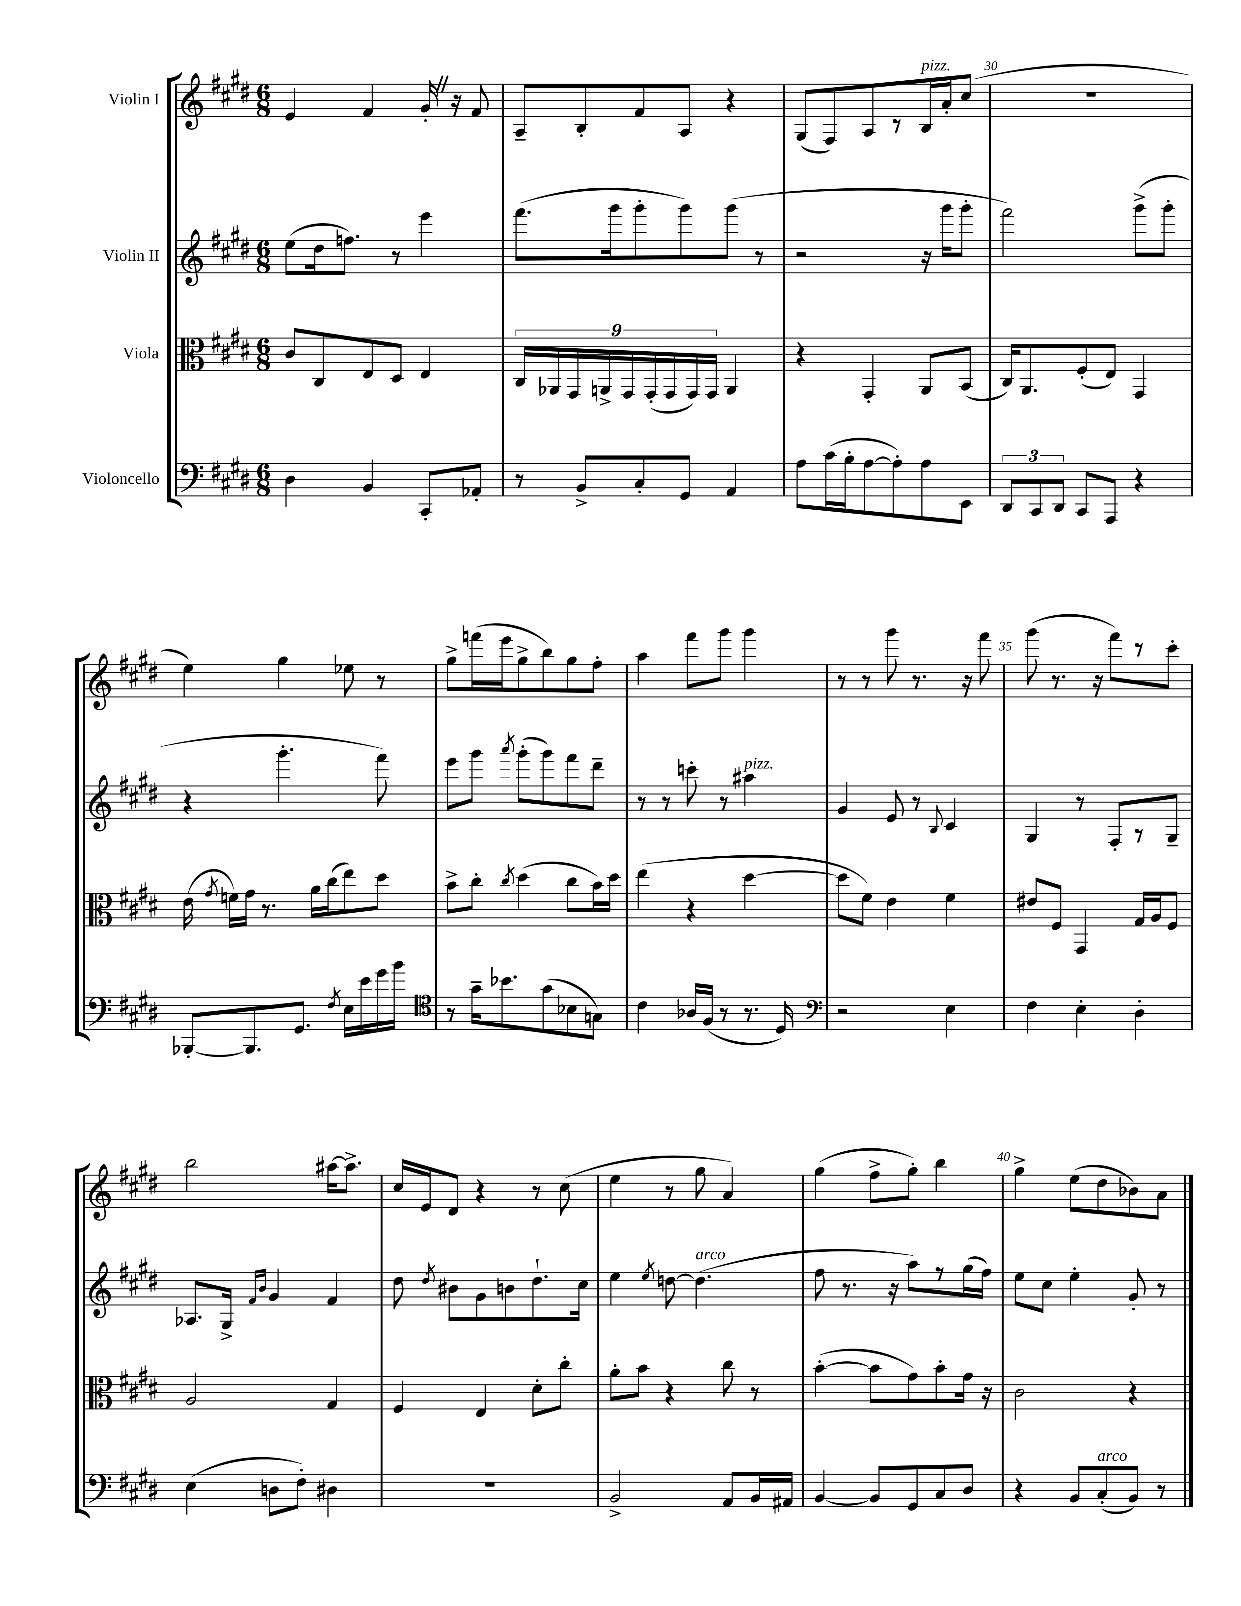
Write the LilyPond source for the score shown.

<<
\new StaffGroup <<
\new Staff = "s0" \with { instrumentName = "Violin I" } {
    \clef treble \key e \major \numericTimeSignature \time 6/8
    \autoBeamOff e'4 fis'4 gis'16-. \once \override BreathingSign.text = \markup { \musicglyph "scripts.caesura.straight" } \breathe r16 fis'8 |
    a8[-- b8-. fis'8 a8] r4 |
    gis8[( fis8) a8 r8 b16^\markup { \italic "pizz." } a'16-. cis''8]( |
    R2. |
    e''4) gis''4 ees''8 r8 |
    gis''8[-> f'''16( e'''16 gis''8-> b''8) gis''8 fis''8]-. |
    a''4 fis'''8[ gis'''8] gis'''4 |
    r8 r8 gis'''8 r8. r16 fis'''8 |
    gis'''8( r8. r16 fis'''8[) r8 cis'''8]-. |
    b''2 ais''16[~ ais''8.]-> |
    cis''16[ e'16 dis'8] r4 r8 cis''8( |
    e''4 r8 gis''8 a'4) |
    gis''4( fis''8[-> gis''8]-.) b''4 |
    gis''4-> e''8[( dis''8 bes'8) a'8] \bar "|." |
}
\new Staff = "s1" \with { instrumentName = "Violin II" } {
    \clef treble \key e \major \numericTimeSignature \time 6/8
    \autoBeamOff e''8[( dis''16 f''8.]) r8 e'''4 |
    fis'''8.[( gis'''16 gis'''8-. gis'''8) gis'''8]( r8 |
    r2 r16 gis'''16[ gis'''8]-. |
    fis'''2) gis'''8[->( gis'''8]-. |
    r4 gis'''4.-. fis'''8) |
    e'''8[ gis'''8] \acciaccatura { a'''8 } gis'''8[-.( gis'''8) fis'''8 dis'''8]-- |
    r8 r8 c'''8-. r8 ais''4^\markup { \italic "pizz." } |
    gis'4 e'8 r8 \appoggiatura { b8 } cis'4 |
    gis4 r8 fis8[-. r8 gis8]-- |
    aes8.[ gis16]-> \grace { fis'16[ b'16] } gis'4 fis'4 |
    dis''8 \acciaccatura { dis''8 } bis'8[ gis'8 b'8 dis''8.-! cis''16] |
    e''4 \acciaccatura { e''8 } d''8~ d''4.^\markup { \italic "arco" }( |
    fis''8 r8. r16 a''8[) r8 gis''16( fis''16]) |
    e''8[ cis''8] e''4-. gis'8-. r8 \bar "|." |
}
\new Staff = "s2" \with { instrumentName = "Viola" } {
    \clef alto \key e \major \numericTimeSignature \time 6/8
    \autoBeamOff cis'8[ cis8 e8 dis8] e4 |
    \tuplet 9/8 { cis16[ aes,16 gis,16 a,16-> gis,16 gis,16-.( gis,16 gis,16) gis,16] } a,4 |
    r4 gis,4-. a,8[ b,8]( |
    cis16[) a,8. fis8-.( e8]) gis,4 |
    e'16( \acciaccatura { gis'8 } f'16[) gis'16] r8. a'16[ cis''16( e''8) dis''8] |
    b'8[-> cis''8]-. \acciaccatura { cis''8 } dis''4( cis''8[ b'16) dis''16] |
    e''4( r4 dis''4~ |
    dis''8[ fis'8]) e'4 fis'4 |
    eis'8[ fis8] gis,4 gis16[ a16 fis8] |
    a2 gis4 |
    fis4 e4 dis'8[-. cis''8]-. |
    a'8[-. b'8] r4 cis''8 r8 |
    b'4~-.( b'8[ gis'8) b'8-. gis'16] r16 |
    cis'2 r4 \bar "|." |
}
\new Staff = "s3" \with { instrumentName = "Violoncello" } {
    \clef bass \key e \major \numericTimeSignature \time 6/8
    \autoBeamOff dis4 b,4 cis,8[-. aes,8]-. |
    r8 b,8[-> cis8-. gis,8] a,4 |
    a8[ cis'16( b16-. a8~ a8-.) a8 e,8] |
    \tuplet 3/2 { dis,8[ cis,8 dis,8] } cis,8[ a,,8] r4 |
    bes,,8[~-. bes,,8. gis,8.] \acciaccatura { fis8 } e16[ e'16 gis'16 b'16] |
    \clef tenor r8 gis'16[-- bes'8. gis'8( bes8 g8]) |
    cis'4 aes16[ fis16]( r8 r8. dis16) |
    \clef bass r2 e4 |
    fis4 e4-. dis4-. |
    e4( d8[ fis8]-.) dis4 |
    R2. |
    b,2-> a,8[ b,16 ais,16] |
    b,4~ b,8[ gis,8 cis8 dis8] |
    r4 b,8[ cis8-.^\markup { \italic "arco" }( b,8]) r8 \bar "|." |
}
>>
>>
\layout { \context { \Score currentBarNumber = #27 \override BarNumber.break-visibility = ##(#f #t #t) barNumberVisibility = #(every-nth-bar-number-visible 5) } }
